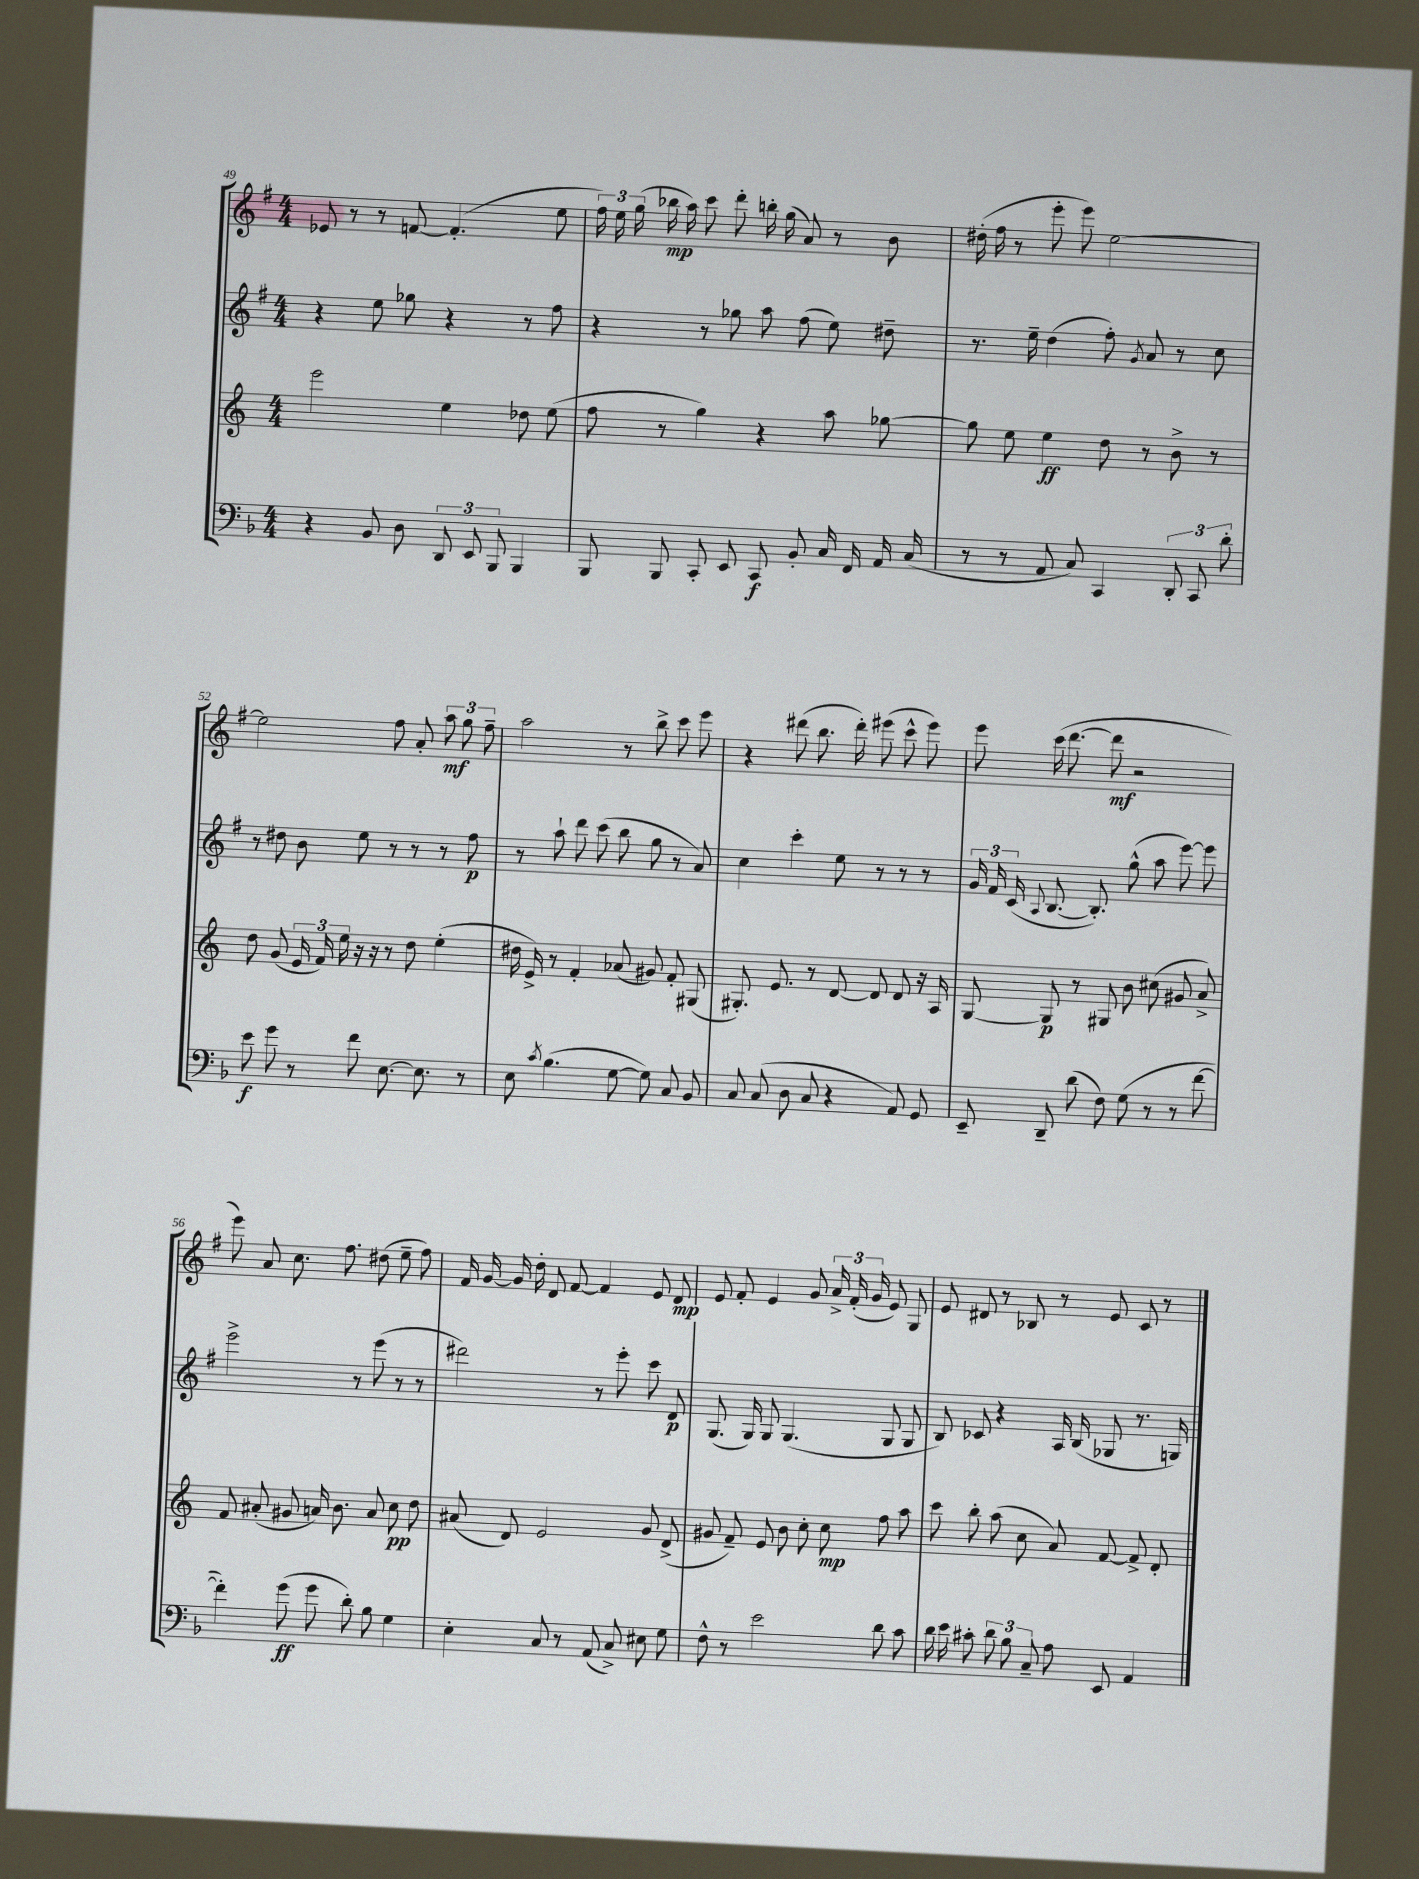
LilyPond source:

<<
\new StaffGroup <<
\new Staff = "s0" {
    \clef treble \key g \major \numericTimeSignature \time 4/4
    \autoBeamOff ees'8 r8 r8 f'8~ f'4.-.( e''8 |
    \tuplet 3/2 { fis''16) e''16 g''16( } bes''16\mp a''16) c'''8 d'''8-. b''16-. g''16( a'8) r8 b'8 |
    dis''16-.( fis''16 r8 e'''8-. e'''8) e''2~ |
    e''2 fis''8 a'8-. \tuplet 3/2 { a''8\mf g''8 fis''8-- } |
    a''2 r8 b''8-> c'''8 e'''8 |
    r4 dis'''8( b''8. dis'''16-.) eis'''8( c'''8-^ eis'''8) |
    e'''8 c'''16( d'''8.~ d'''8\mf r2 |
    e'''8) a'8 c''8. fis''8. dis''8( e''8-- fis''8) |
    fis'16 g'16~ g'16 d''16-. d'8 fis'8~ fis'4 e'8 d'8\mp |
    e'8 fis'8-. e'4 g'8 \tuplet 3/2 { a'16-> fis'16-.( g'16 } e'8) g8 |
    e'8 dis'8 r8 bes8 r8 e'8 c'8 r8 \bar "|." |
}
\new Staff = "s1" {
    \clef treble \key g \major \numericTimeSignature \time 4/4
    \autoBeamOff r4 e''8 ges''8 r4 r8 fis''8 |
    r4 r8 ges''8 a''8 fis''8( e''8) dis''8-- |
    r8. e''16-- d''4( fis''8-.) \acciaccatura { g'8 } a'8 r8 c''8 |
    r8 dis''8 b'8 e''8 r8 r8 r8 fis''8\p |
    r8 a''8-! d'''8 c'''8( b''8 g''8 r8 a'8) |
    c''4 c'''4-. e''8 r8 r8 r8 |
    \tuplet 3/2 { g'16 fis'16 c'16( } \appoggiatura { a8 } b8.~ b8.-.) g''8-^( a''8 e'''8~) e'''8 |
    e'''2-> r8 e'''8( r8 r8 |
    dis'''2) r8 e'''8-. c'''8 d'8\p |
    g8.( g16) g8 g4.( g8 g8 |
    b8) ces'8 r4 a16 b16( ges8 r8. g16) \bar "|." |
}
\new Staff = "s2" {
    \clef treble \key c \major \numericTimeSignature \time 4/4
    \autoBeamOff e'''2 e''4 des''8 e''8( |
    f''8 r8 g''4) r4 a''8 ges''8~ |
    ges''8 e''8 e''4\ff d''8 r8 b'8-> r8 |
    d''8 g'8( \tuplet 3/2 { e'16 f'16) e''16 } r16 r16 r8 d''8 e''4-.( |
    dis''16 e'16->) r8 f'4-. aes'8( gis'8) f'8-. gis8( |
    gis8.-.) e'8. r8 d'8~ d'8 d'8 r16 a16 |
    g8~ g8\p r8 gis8 b'8 cis''8( gis'8 a'8->) |
    f'8 ais'8-.( gis'8 a'16) b'8. a'8 c''8\pp d''8 |
    ais'8( d'8) e'2 g'8 d'8->( |
    gis'8 f'8--) e'8 b'8 c''8-. c''8\mp f''8 a''8 |
    c'''8 b''8-. a''8( c''8 a'8) f'8~ f'8-> d'8-. \bar "|." |
}
\new Staff = "s3" {
    \clef bass \key f \major \numericTimeSignature \time 4/4
    \autoBeamOff r4 bes,8 d8 \tuplet 3/2 { d,8 e,8 bes,,8 } bes,,4 |
    bes,,8 bes,,8 c,8-. e,8 c,8\f bes,8-. c16 f,16 a,16 c16( |
    r8 r8 a,8 c8) c,4 \tuplet 3/2 { d,8-. c,8 d'8-. } |
    e'8\f g'8 r8 f'8 e8.~ e8. r8 |
    e8 \acciaccatura { c'8 } bes4.( g8~ g8) c8 bes,8 |
    c8 c8( d8 c8 r4 a,8) g,8 |
    e,8-- d,8-- d'8( f8) g8( r8 r8 f'8~ |
    f'4-.) g'8\ff( g'8 d'8-.) bes8 g4 |
    e4-. c8 r8 a,8( c8->) eis8 g8 |
    f8-^ r8 e'2 d'8 c'8 |
    d'16 e'16 cis'8-. \tuplet 3/2 { d'8 bes8 c8-- } a8 e,8 a,4 \bar "|." |
}
>>
>>
\layout { \context { \Score currentBarNumber = #49 } }
